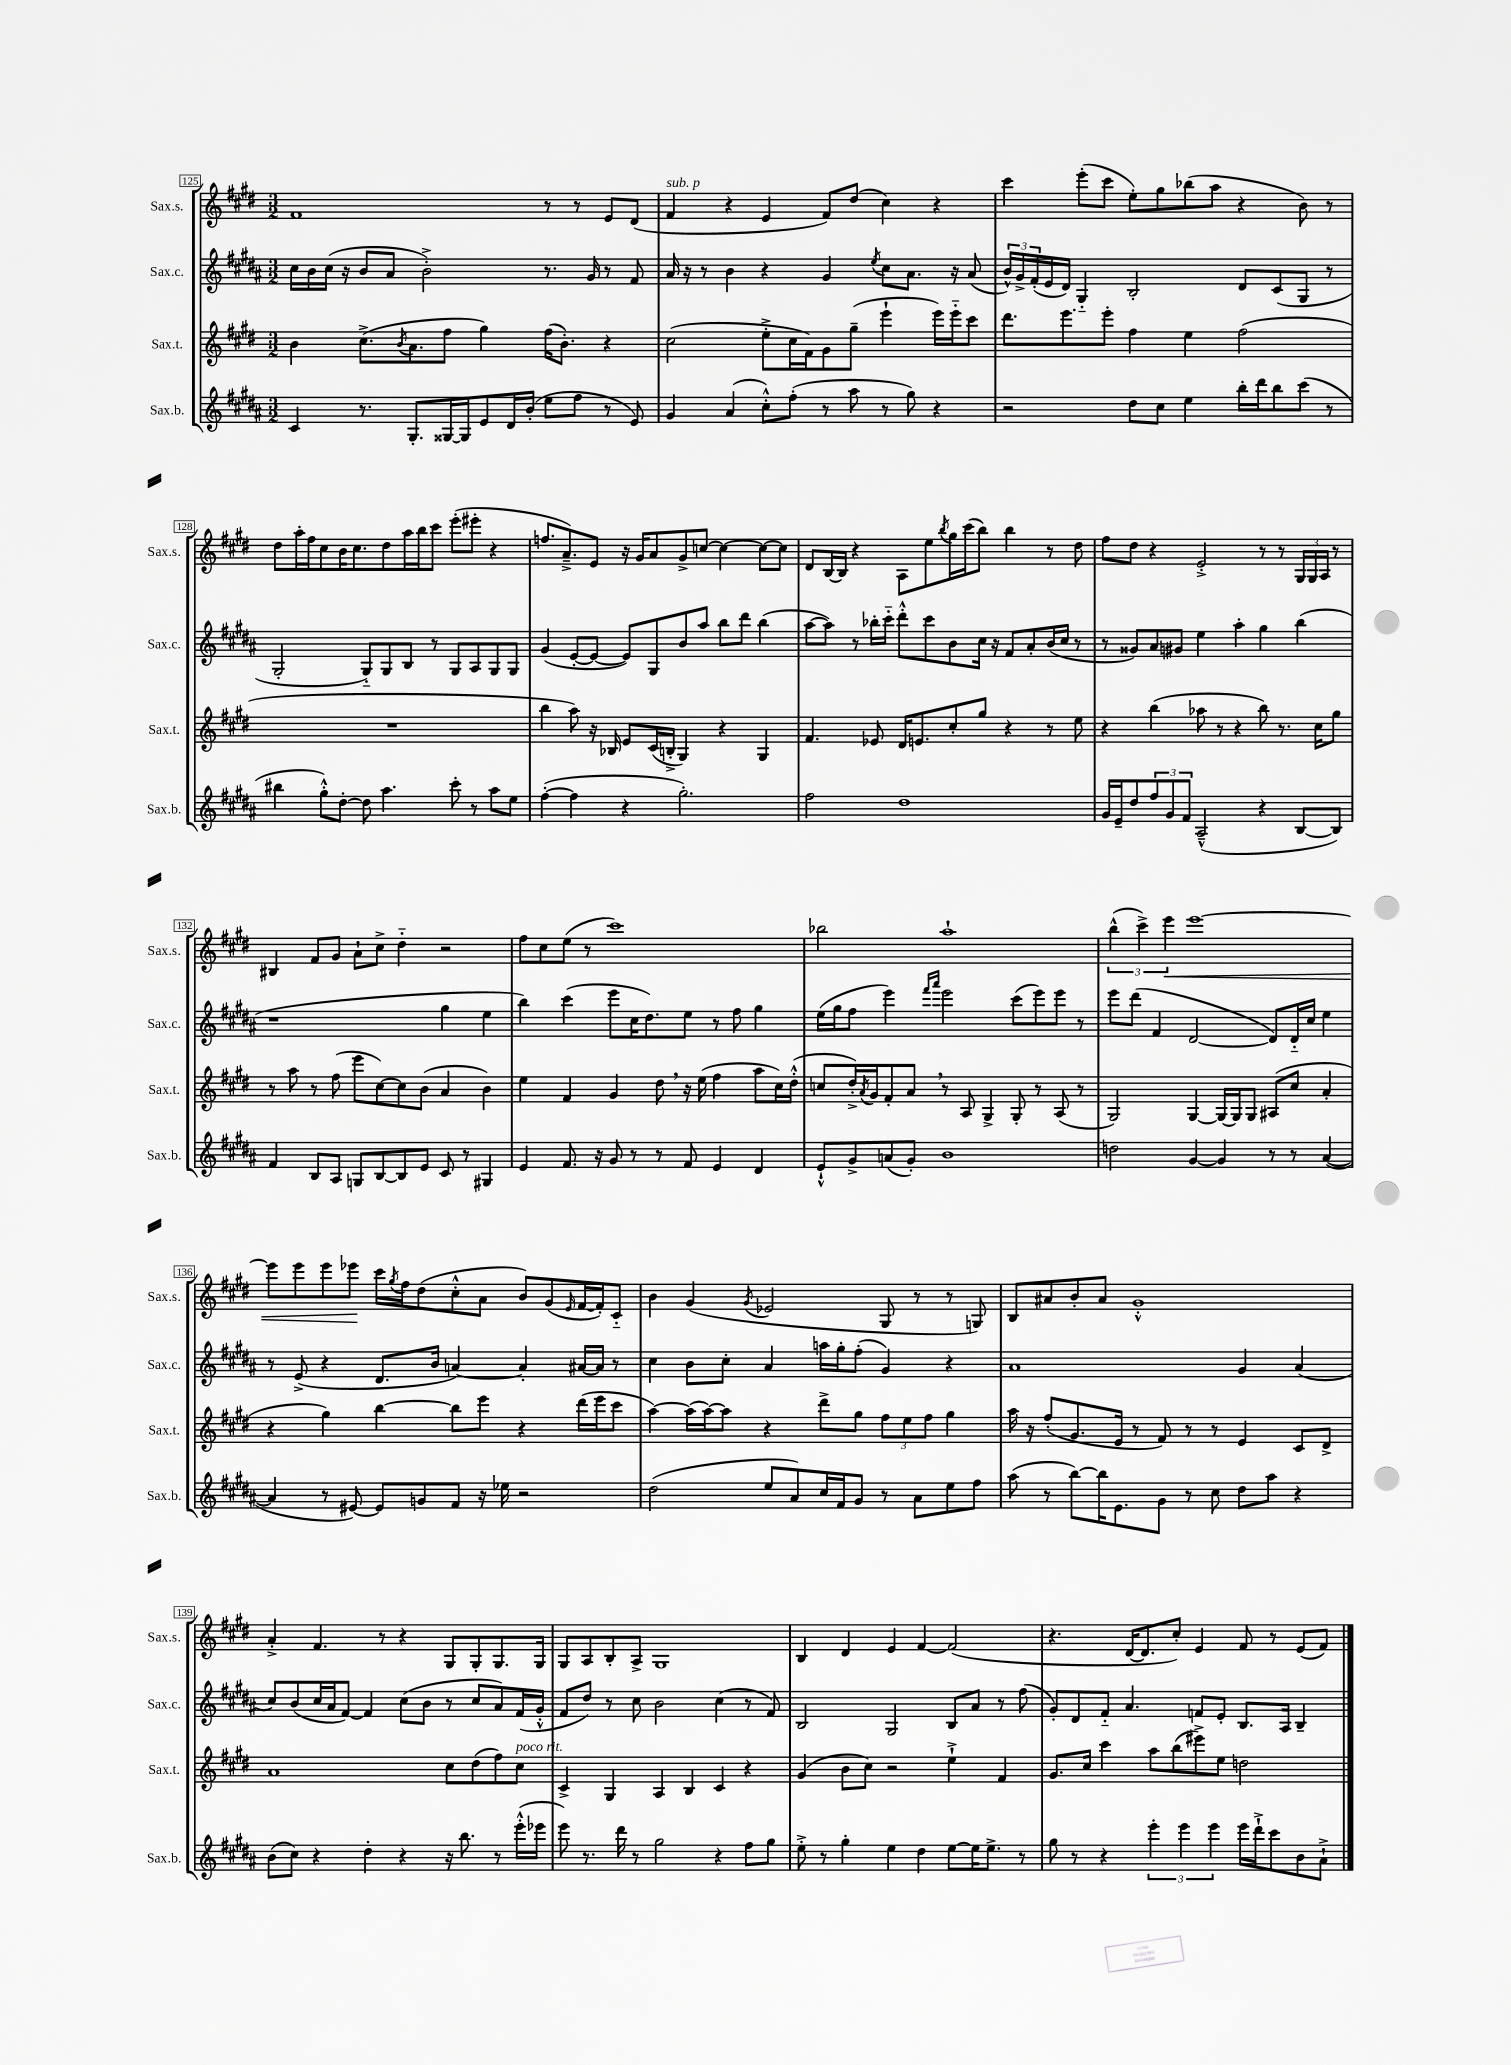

**kern	**kern	**kern	**kern
*staff4	*staff3	*staff2	*staff1
*clefG2	*clefG2	*clefG2	*clefG2
*k[f#c#g#d#a#]	*k[f#c#g#d#]	*k[f#c#g#d#a#]	*k[f#c#g#d#]
*M3/2	*M3/2	*M3/2	*M3/2
4c#	4b	16cc#	1f#
.	.	16b	.
.	.	(16cc#	.
.	.	16r	.
8.r	(8.cc#^	8b	.
.	.	8a#	.
.	8qb	.	.
8.G#'	8.a	.	.
.	.	2b'^)	.
[16G##	8ff#	.	.
16G##]	.	.	.
8e	4gg#)	.	.
16d#	.	.	.
(16b'	.	.	.
8ee	(16ff#	8.r	8r
.	8.b')	.	.
8ff#	.	.	8r
.	.	16g#	.
8r	4r	8r	8e
8e)	.	8f#	(8d#
=	=	=	=
4g#	(2cc#	16a#	4f#
.	.	16r	.
.	.	8r	.
(4a#	.	4b	4r
8cc#'^^)	8ee'^	4r	4e
(8ff#'	16cc#	.	.
.	16f#)	.	.
8r	8g#	4g#	8f#)
8aa#	(8gg#~	.	(8dd#
.	.	8qee	.
8r	4eee`	8cc#	4cc#)
8gg#)	.	8.a#	.
4r	16eee)	.	4r
.	16eee'~	16r	.
.	8ccc#	(8a#	.
=	=	=	=
2r	8.ddd#	24b^^)	4ccc#
.	.	24g#^	.
.	.	(24f#'	.
.	.	16e	.
.	8.eee	16d#)	.
.	.	4G#'~	(8eee'
.	8eee'	.	8ccc#
8dd#	4ff#	2B'	8ee')
8cc#	.	.	8gg#
4ee	4ee	.	(8bb-
.	.	.	8aa
16bb'	(2ff#	8d#	4r
16ddd#	.	.	.
8bb	.	(8c#	.
(8ccc#	.	8G#	8b)
8r	.	8r	8r
=	=	=	=
4bb#	1.r	2G#'	8dd#
.	.	.	16aa'
.	.	.	16ff#
8gg#'^^)	.	.	8cc#
[8dd#'	.	.	16b
.	.	.	8.cc#
8dd#]	.	8G#'~)	.
4.aa#	.	8G#	8dd#
.	.	8B	16aa
.	.	.	16bb
.	.	8r	8ccc#
8ccc#'	.	8G#	(8eee'
8r	.	8A#	8eee#'
8aa#	.	8G#	4r
8ee	.	8G#	.
=	=	=	=
([4ff#'	4bb	(4g#	8.ff
.	.	.	8.a~^)
4ff#]	8aa)	[8e'	.
.	16r	8e_	8e
.	16B-	.	.
4r	8e	8e])	16r
.	.	.	16g#
.	(16c#	8G#	8a
.	16B'^	.	.
2.gg#')	4G#)	8b	8g#^
.	.	8aa#	[8cc
.	4r	8bb	4cc_
.	.	8ddd#	.
.	4G#	(4bb	8cc_
.	.	.	8cc]
=	=	=	=
2ff#	4.f#	[8aa#	8d#
.	.	8aa#])	[16B
.	.	.	16B]
.	.	8r	4r
.	8e-	16bb-'	.
.	.	16ccc#'~	.
1dd#	16d#	8ddd#'^^	8A
.	8.e	.	.
.	.	8ccc#	8ee
.	.	.	8qbb
.	8cc#'	8b	16gg#
.	.	.	(16ccc#
.	8gg#	16cc#	8bb)
.	.	16r	.
.	4r	8f#	4bb
.	.	8a#'	.
.	8r	(16b	8r
.	.	16cc#	.
.	8ee	8r	8dd#
=	=	=	=
16g#	4r	8r	8ff#
16e~	.	.	.
8dd#	.	8g##)	8dd#
12ff#	(4bb	8a#	4r
12g#	.	.	.
.	.	8g#	.
12f#	.	.	.
(2A#~^^	8aa-	4ee	2e'^
.	8r	.	.
.	4r	4aa#'	.
4r	8bb)	4gg#	8r
.	8.r	.	8r
[8B	.	(4bb	24G#
.	.	.	24G#
.	16cc#	.	.
.	.	.	24A
8B])	8gg#	.	8r
=	=	=	=
4f#	8r	1r	4B#
.	8aa	.	.
8B	8r	.	8f#
8A#	(8ff#	.	8g#
8G	8eee	.	8a`
[8B	[8cc#)	.	8cc#^
8B]	8cc#]	.	4dd#'~
8e	(8b	.	.
8c#	4a	4gg#	2r
8r	.	.	.
4G#	4b)	4ee	.
=	=	=	=
4e	4ee	4bb)	8ff#
.	.	.	8cc#
8.f#	4f#	(4ccc#	(8ee
.	.	.	8r
16r	.	.	.
8g#	4g#	8eee	1ccc#)
8r	.	16cc#	.
.	.	8.dd#)	.
8r	8dd#	.	.
8f#	16r	8ee	.
.	(16ee	.	.
4e	4ff#	8r	.
.	.	8ff#	.
4d#	8aa	4gg#	.
.	16cc#)	.	.
.	(16dd#'^^	.	.
=	=	=	=
8e`^^	8cc	(16ee	2bb-
.	.	16gg#	.
8g#^	16dd#'^)	8ff#	.
.	8qa	.	.
.	16g#	.	.
(8a	8f#'	4eee)	.
8g#')	8a	.	.
.	.	16qqfff#	.
.	.	16qqaaa#	.
1b	8r	2eee	1aa`
.	8A	.	.
.	4G#^	.	.
.	8G#'	(8ccc#	.
.	8r	8eee)	.
.	(8A	8eee	.
.	8r	8r	.
=	=	=	=
2dd	2G#)	8eee	(6bb^^
.	.	(8ddd#	.
.	.	.	6ccc#^)
.	.	4f#	.
.	.	.	6eee
[4g#	[4G#	[2d#	[1eee
4g#]	16G#_	.	.
.	16G#]	.	.
.	8G#	.	.
8r	(8A#	8d#])	.
8r	8cc#	16d#'~	.
.	.	16cc#	.
([4a#	4a'	4ee	.
=	=	=	=
4a#]	4r	8r	8eee]
.	.	(8e^	8eee
8r	4gg#)	4r	8eee
[8e#)	.	.	8eee-
8e#]	[4bb	8.d#	16ccc#
.	.	.	8qgg#
.	.	.	16ff#
8g	.	.	(8dd#
.	.	16b	.
8f#	8bb]	[4a)	8cc#'^^
16r	8eee	.	8a
16ee-	.	.	.
2r	4r	4a']	8b)
.	.	.	(8g#
.	.	.	16qqe
.	(16ddd#	[16a#	[16f#
.	16eee	16a#]	16f#'])
.	8ccc#	8r	8c#'~
=	=	=	=
(2dd#	[4aa)	4cc#	4b
.	(16aa]	8b	(4g#
.	[16aa)	.	.
.	8aa]	8cc#'	.
.	.	.	8qg#
8ee	4r	4a#	2e-
8a#)	.	.	.
16cc#	8ddd#^	16aa	.
16f#	.	16gg#'	.
8g#	8gg#	(8ff#'	.
8r	12ff#	4g#)	8G#
.	12ee	.	.
8a#	.	.	8r
.	12ff#	.	.
8ee	4gg#	4r	8r
8ff#	.	.	8G)
=	=	=	=
(8aa#	16aa	1a#	8B
.	16r	.	.
8r	(8ff#'	.	8a#
[8bb)	8.g#	.	8b'
16bb]	.	.	8a#
8.e	16e	.	.
.	8r	.	1g#'^^
8g#	8f#)	.	.
8r	8r	.	.
8cc#	8r	.	.
8dd#	4e	4g#	.
8aa#	.	.	.
4r	8c#	(4a#	.
.	8d#^	.	.
=	=	=	=
(8b	1a	8cc#)	4a'^
8cc#)	.	(8b	.
4r	.	16cc#	4.f#
.	.	16a#	.
.	.	[8f#)	.
4dd#'	.	4f#]	.
.	.	.	8r
4r	.	(8cc#	4r
.	.	8b	.
16r	8cc#	8r	8G#
8.bb	.	.	.
.	(8dd#	8cc#	8G#'
8r	8ff#)	8a#)	8.G#
(16eee'^^	8cc#	(16f#	.
16eee-	.	16g#'^^	16G#
=	=	=	=
8eee)	4c#^	8f#	8G#
8.r	.	8dd#)	8A
.	4G#	8r	8B'
16ddd#	.	.	.
8r	.	8cc#	8A^
2gg#	4A	2b	1G#
.	4B	.	.
4r	4c#	(4cc#	.
8ff#	4r	8r	.
8gg#	.	8f#)	.
=	=	=	=
8ee'^	(4g#	2B	4B
8r	.	.	.
4gg#'	8b	.	4d#
.	8cc#)	.	.
4ee	2r	2G#	4e
4dd#	.	.	[4f#
[8ee	4ee`^	8B	(2f#]
16ee]	.	8a#	.
8.ee^	.	.	.
.	4f#	8r	.
8r	.	(8ff#	.
=	=	=	=
8gg#	8.g#	8g#')	4.r
8r	.	8d#	.
.	16cc#	.	.
4r	4ccc#	8f#'~	.
.	.	4.a#	[16d#
.	.	.	8.d#]
6eee'	8aa	.	.
.	(8bb	.	8cc#')
6eee	.	.	.
.	8eee#^)	8f	4e
6eee	.	.	.
.	8ee	8e'	.
16eee	2dd	8.B	8f#
16ddd#`^	.	.	.
8ccc#	.	.	8r
.	.	16A#	.
8b	.	4B~	(8e
8a#`^	.	.	8f#)
==	==	==	==
*-	*-	*-	*-
